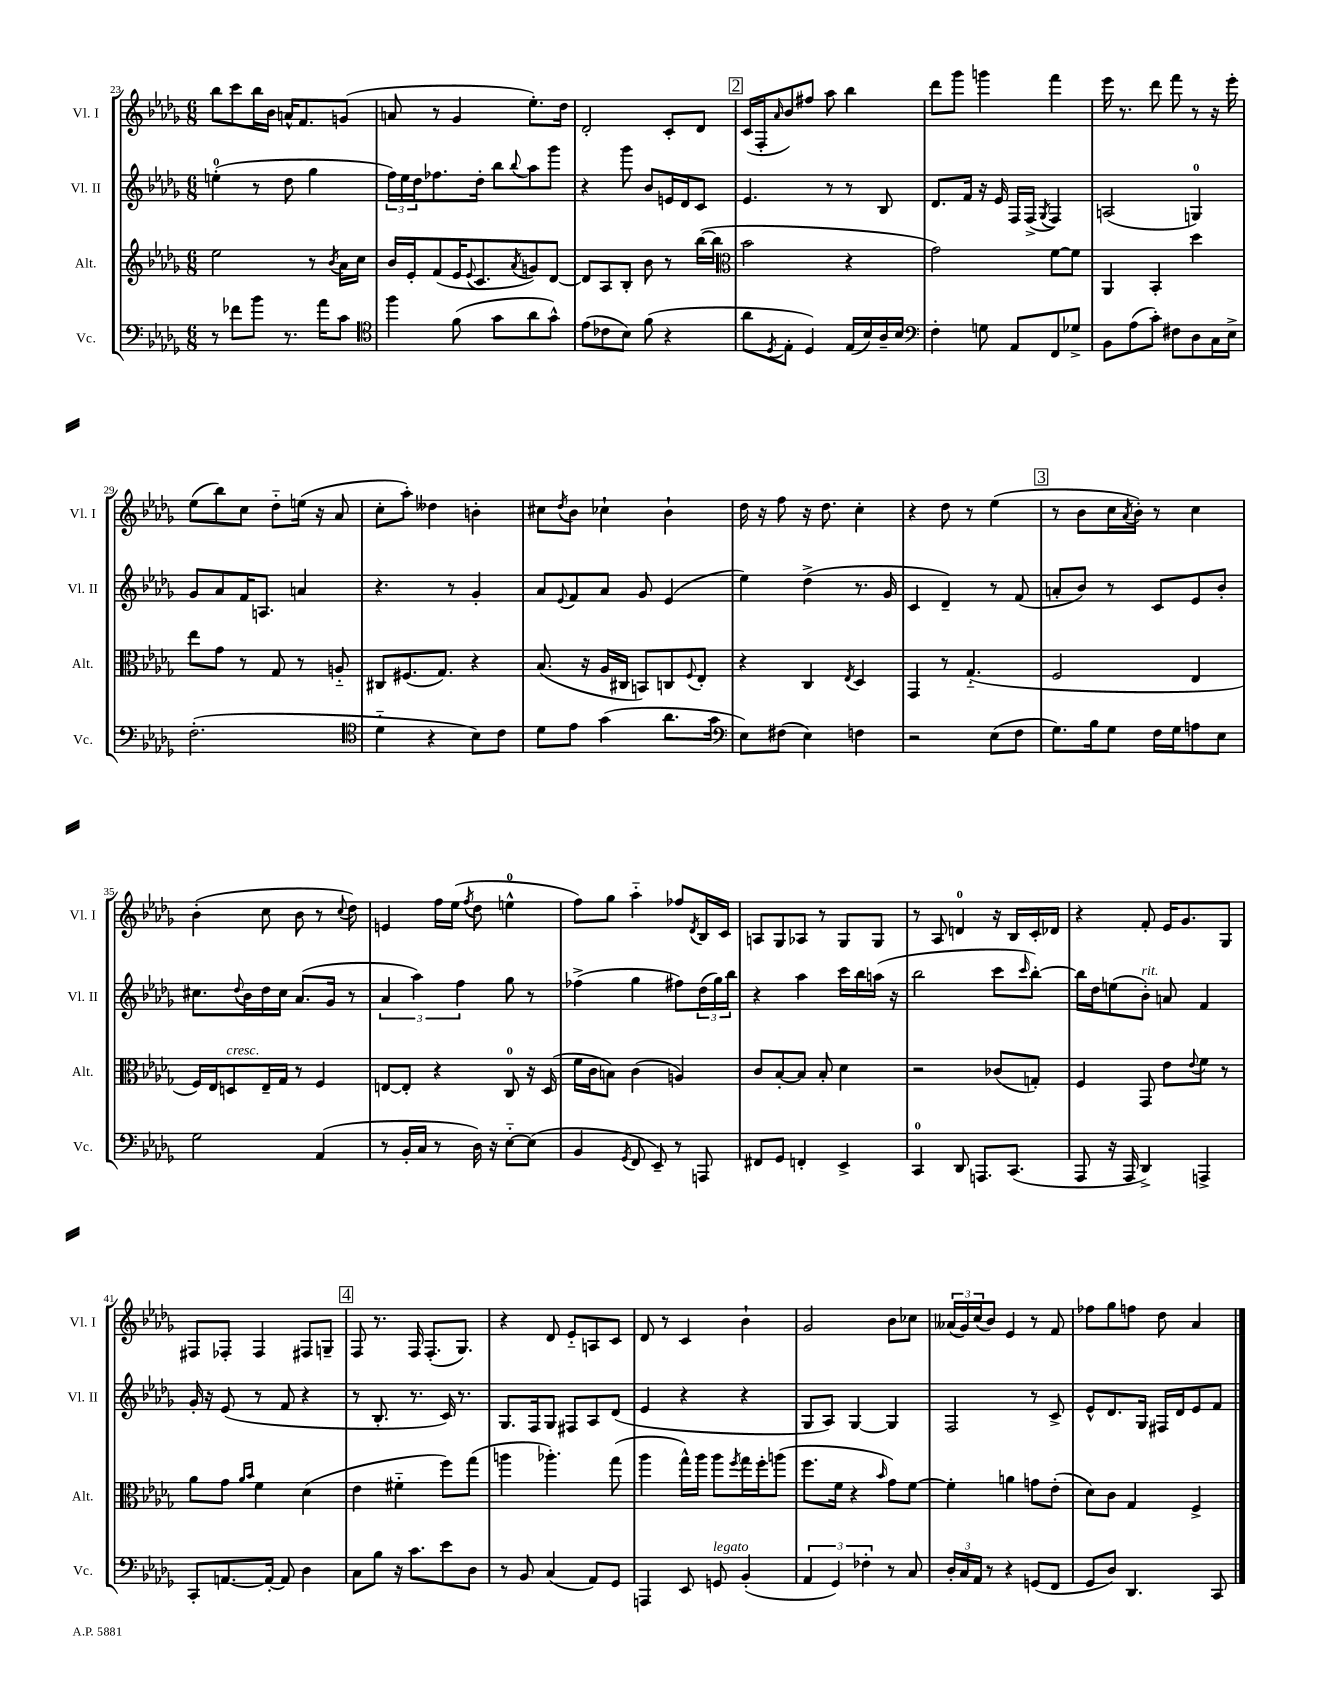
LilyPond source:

<<
\new StaffGroup <<
\new Staff = "s0" \with { instrumentName = "Vl. I" shortInstrumentName = "Vl. I" } {
    \clef treble \key des \major \numericTimeSignature \time 6/8
    bes''8 c'''8 bes''16 bes'16 a'16-^ f'8. g'8( |
    a'8 r8 ges'4 ees''8.-.) des''16 |
    des'2-. c'8-. des'8 |
    \mark \markup { \box "2" } c'16( f16-. \grace { aes'16 } bes'8) fis''8 aes''8 bes''4 |
    des'''8 ges'''8 g'''4 f'''4 |
    ees'''16 r8. des'''8 f'''8 r8 r16 ees'''16-. |
    ees''8( bes''8) c''8 des''8-_ e''16( r16 aes'8 |
    c''8-. aes''8-.) deses''4 b'4-. |
    cis''8 \acciaccatura { des''8 } bes'8 ces''4-! bes'4-! |
    des''16 r16 f''8 r16 des''8. c''4-. |
    r4 des''8 r8 ees''4( |
    \mark \markup { \box "3" } r8 bes'8 c''16 \acciaccatura { aes'8 } bes'16-.) r8 c''4 |
    bes'4-.( c''8 bes'8 r8 \appoggiatura { c''8 } des''8) |
    e'4 f''16 ees''16( \acciaccatura { f''8 } des''8 e''4-0-^ |
    f''8) ges''8 aes''4-_ fes''8 \acciaccatura { des'8 } bes16 c'16 |
    a8 ges8 aes8 r8 ges8 ges8 |
    r8 aes8 d'4-0 r16 bes16 c'16-. des'16 |
    r4 f'8-. ees'16 ges'8. ges8 |
    fis8 fes8-. fes4 fis8 g8-- |
    \mark \markup { \box "4" } f8 r8. f16 f8.-.( ges8.) |
    r4 des'8 ees'8-_ a8 c'8 |
    des'8 r8 c'4 bes'4-! |
    ges'2 bes'8 ces''8 |
    \tuplet 3/2 { aeses'16( ges'16) c''16( } bes'8) ees'4 r8 f'8 |
    fes''8 ges''8 f''8 des''8 aes'4 \bar "|." |
}
\new Staff = "s1" \with { instrumentName = "Vl. II" shortInstrumentName = "Vl. II" } {
    \clef treble \key des \major \numericTimeSignature \time 6/8
    e''4-0-.( r8 des''8 ges''4 |
    \tuplet 3/2 { f''16) ees''16 des''16 } fes''8. des''16-. bes''8 \appoggiatura { bes''8 } aes''8 ges'''8 |
    r4 ges'''8 bes'8 e'16 des'16 c'8 |
    \mark \markup { \box "2" } ees'4. r8 r8 bes8 |
    des'8. f'16 r16 ees'16 f16 f16->( \acciaccatura { ges8 } f4) |
    a2( g4-0) |
    ges'8 aes'8 f'16 a8. a'4 |
    r4. r8 ges'4-. |
    aes'8 \appoggiatura { ees'8 } f'8 aes'8 ges'8 ees'4( |
    ees''4) des''4->( r8. ges'16 |
    c'4 des'4--) r8 f'8( |
    \mark \markup { \box "3" } a'8-. bes'8) r8 c'8 ees'8 bes'8-. |
    cis''8. \appoggiatura { des''8 } bes'16 des''16 cis''16 aes'8.( ges'16 r8 |
    \tuplet 3/2 { aes'4 aes''4) f''4 } ges''8 r8 |
    fes''4->( ges''4 fis''8) \tuplet 3/2 { des''16( ges''16) bes''16 } |
    r4 aes''4 c'''16 bes''16 a''16( r16 |
    bes''2 c'''8 \grace { c'''16 } bes''8~-.) |
    bes''16 des''16 e''8( bes'8-.^\markup { \italic "rit." }) a'8 f'4 |
    ges'16-. r16 ees'8( r8 f'8 r4 |
    \mark \markup { \box "4" } r8 bes8.-. r8. c'16) r8. |
    ges8. f16 ges8 fis8 aes8 des'8( |
    ees'4 r4 r4 |
    ges8 aes8) ges4~ ges4 |
    f2 r8 c'8-> |
    ees'8-^ des'8. ges16 fis16 des'16 ees'8 f'8 \bar "|." |
}
\new Staff = "s2" \with { instrumentName = "Alt." shortInstrumentName = "Alt." } {
    \clef treble \key des \major \numericTimeSignature \time 6/8
    ees''2 r8 \acciaccatura { bes'8 } aes'16 c''16 |
    bes'16 ees'16-. f'8( ees'16 \appoggiatura { ees'8 } c'8. \acciaccatura { aes'8 } g'8) des'8~ |
    des'8 aes8 bes8-. bes'8 r8 bes''16~( bes''16 |
    \mark \markup { \box "2" } \clef alto bes'2 r4 |
    ges'2) f'8~ f'8 |
    aes,4 bes,4-. des''4 |
    ees''8 ges'8 r8 ges8 r8 a8-_ |
    cis8 fis8.( ges8.) r4 |
    bes8.( r16 aes16 cis16 b,8) c8 \appoggiatura { f8 } ees8-. |
    r4 c4 \acciaccatura { ees8 } des4 |
    ges,4 r8 ges4.-_( |
    \mark \markup { \box "3" } f2 ees4 |
    f16) ees16 d8^\markup { \italic "cresc." } ees16-- ges16 r8 f4 |
    e8~ e8-. r4 c8-0 r16 des16( |
    f'16 c'16 b8) c'4( a4) |
    c'8 bes8~-. bes8 bes8-. des'4 |
    r2 ces'8( g8-.) |
    f4 ges,8 ees'8 \appoggiatura { ees'8 } f'8 r8 |
    aes'8 ges'8 \grace { aes'16 bes'16 } f'4 des'4( |
    \mark \markup { \box "4" } ees'4 fis'4-_ f''8) ges''8( |
    a''4 aes''4.-.) ges''8( |
    aes''4 ges''16-^) aes''16 aes''8 \acciaccatura { f''8 } ges''16 f''16-. a''8( |
    f''8. f'16 r4 \grace { bes'16 } ges'8) f'8~ |
    f'4-. a'4 g'8 ees'8-.( |
    des'8) c'8 ges4 f4-> \bar "|." |
}
\new Staff = "s3" \with { instrumentName = "Vc." shortInstrumentName = "Vc." } {
    \clef bass \key des \major \numericTimeSignature \time 6/8
    r8 fes'8 bes'8 r8. aes'16 c'8 |
    \clef tenor f''4 f'8( ges'8 aes'8 ges'8-^) |
    ees'8( ces'8 bes8) f'8( r4 |
    \mark \markup { \box "2" } aes'8 \acciaccatura { des8 } ees8-. des4) ees16( bes16) aes16-- bes16 |
    \clef bass f4-. g8 aes,8 f,8 ges8-> |
    bes,8 aes8( c'8-.) fis8 des8 c16 ees16-> |
    f2.-.( |
    \clef tenor des'4-_ r4 bes8) c'8 |
    des'8 ees'8 ges'4( aes'8. ges'16 |
    \clef bass ees8) fis8( ees4) f4 |
    r2 ees8( f8 |
    \mark \markup { \box "3" } ges8.) bes16 ges8 f16 ges16 a8 ees8 |
    ges2 aes,4( |
    r8 bes,16-. c16 r8 des16) r16 ees8~-_ ees8( |
    bes,4 \acciaccatura { ges,8 } f,8 ees,8--) r8 a,,8 |
    fis,8 ges,8 f,4-. ees,4-> |
    c,4-0 des,8 a,,8. c,8.( |
    aes,,8 r16 aes,,16 des,4->) a,,4-> |
    c,8-. a,8.~ a,16~-. a,8 des4 |
    \mark \markup { \box "4" } c8 bes8 r16 c'8. ees'8 des8 |
    r8 bes,8 c4( aes,8) ges,8 |
    a,,4 ees,8 g,8^\markup { \italic "legato" } bes,4-.( |
    \tuplet 3/2 { aes,4 ges,4) fes4-. } r8 c8 |
    \tuplet 3/2 { des16-. c16 aes,16 } r8 r4 g,8( f,8 |
    ges,8 des8) des,4. c,8 \bar "|." |
}
>>
>>
\layout { \context { \Score currentBarNumber = #23 } }
